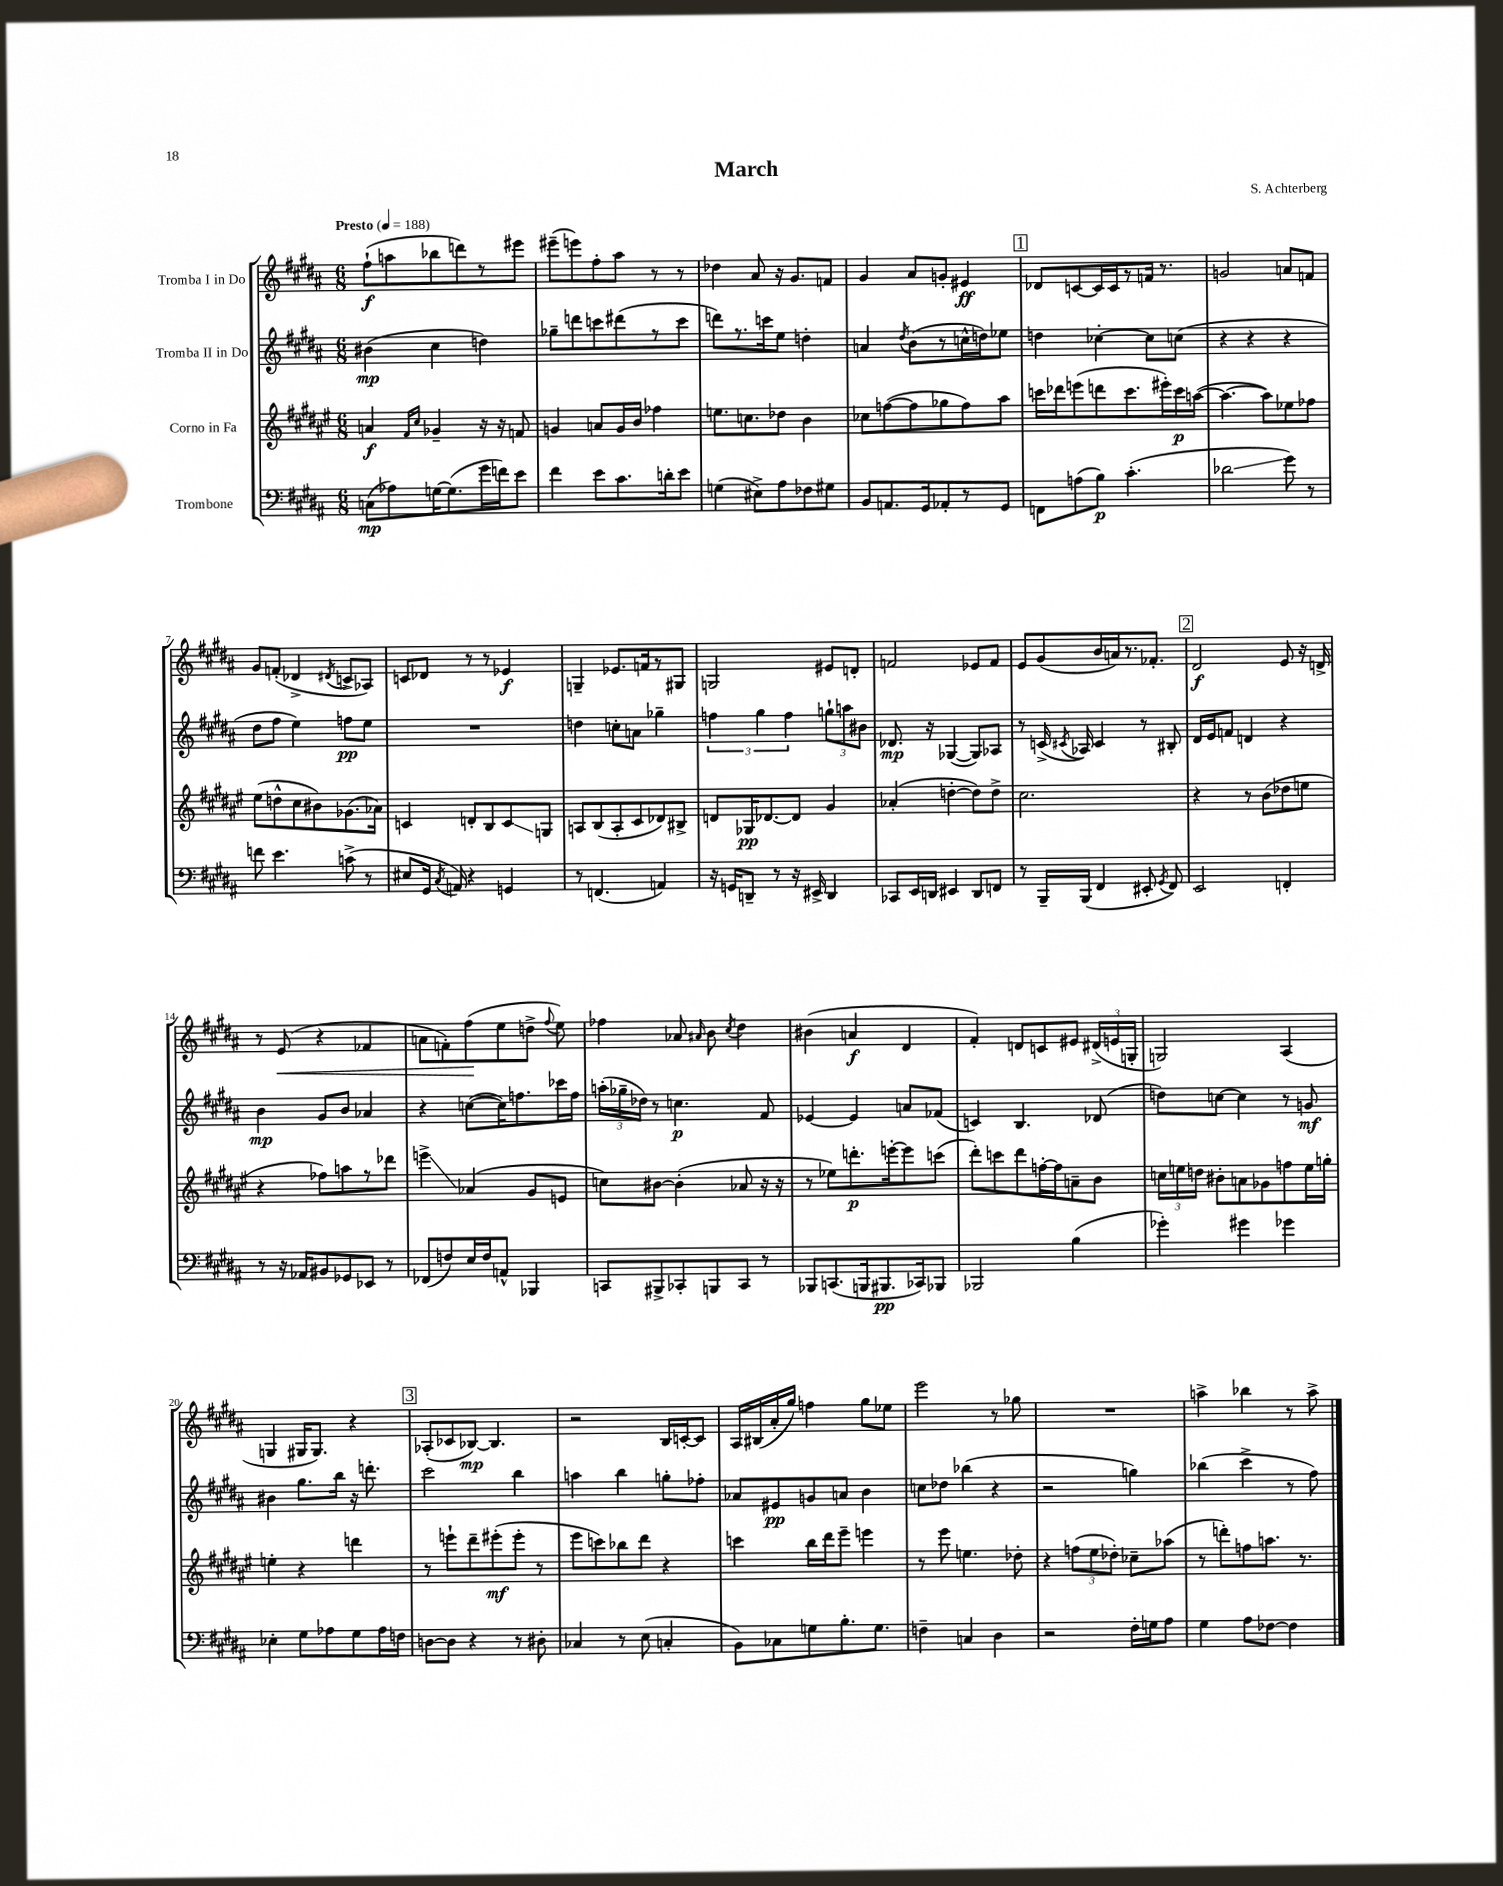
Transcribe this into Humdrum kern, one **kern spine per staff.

**kern	**kern	**kern	**kern
*staff4	*staff3	*staff2	*staff1
*clefF4	*clefG2	*clefG2	*clefG2
*k[f#c#g#d#a#]	*k[f#c#g#d#a#e#]	*k[f#c#g#d#a#]	*k[f#c#g#d#a#]
*M6/8	*M6/8	*M6/8	*M6/8
*MM188	*MM188	*MM188	*MM188
(8C\L	4a/	(4b#\	(8ff#`\L
8A-\)	.	.	8aa\
.	16qqf#/LL	.	.
.	16qqcc#/JJ	.	.
[16G\K	4g-~/	4cc#\	8bb-\
(8.G\]	.	.	.
.	.	.	8ddd\)
16g#\L	16r	4dd\)	8r
16f\J)	16r	.	.
8e\J	8f/	.	8eee#\J
=	=	=	=
4f#\	4g/	8gg-~\L	(8eee#~\L
.	.	8ddd\	8eee\)
8e\L	8a/L	8ccc\	8ff#'\
8.c#\	16g/L	(8ddd#\	8aa#\J
.	16b/JJ	.	.
.	4ff-\	8r	8r
16d'\k	.	.	.
8e\J	.	8ccc\J	8r
=	=	=	=
(4G\	8.ee\L	8ddd\L)	4dd-\
.	.	8.r	.
.	8.cc\	.	.
8E#^\L)	.	.	8a#/
.	.	16ccc\k	.
8A#\	8dd-\J	8ee\J	16r
.	.	.	8.g#/L
8F-\	4b\	4dd'\	.
8G#\J	.	.	8f/J
=	=	=	=
8BB/L	8cc-\L	4a/	4g#/
8.AA/	([8ff\	.	.
.	.	8qdd#/	.
.	8ff\]	(8b\L	8a#/L
16GG#/k	.	.	.
8AA-'/	8gg-\	8r	8g'/J
8r	8ff\)	16cc^^\L	4e#/
.	.	16dd\J)	.
8GG#/J	8aa#\J	8ee-\J	.
=	=	=	=
8FF\L	16ccc\LL	4dd\	8d-/L
.	16ddd-\J	.	.
(8A\	(8eee\	.	[8c/
8B\J)	8ddd\	[4cc-'\	16c/]L
.	.	.	16c/J
(4.c#'\	8.ccc\	.	8r
.	.	8cc-\]L	16f/Jk
.	16eee#'\L)	.	8.r
.	16ccc\	(8cc\J	.
.	([16aa\JJ	.	.
=	=	=	=
2d-\	4.aa\_	4r	2g/
.	.	4r	.
.	8aa\]L)	.	.
8g#\)	8ee-\	4r	8a/L
8r	8ff-\J	.	8f/J
=	=	=	=
8f\	(8ee#\L	8dd#\L	8g#/L
4.e\	8dd^^\	8ff#\J	(8f'/J
.	8cc#\	4ee\)	4d-^/
.	8b#\)	.	.
.	.	.	8qd#/
(8c^\	(8.g-\	8ff\L	8c^/L
8r	.	8ee\J	8A-/J)
.	16a-\Jk)	.	.
=	=	=	=
8E#/L	4c/	2.r	8c/L
16GG#/Jk	.	.	8d-/J
8qC#/	.	.	.
16AA/)	.	.	.
4r	8d'/L	.	8r
.	8B/	.	8r
4GG/	8c/	.	4e-/
.	8G/J	.	.
=	=	=	=
8r	8A/L	4dd\	4G~/
(4.FF/	(8B/	.	.
.	8A'/	8cc'\L	8.e-/L
.	8c#/	8a\J	.
.	.	.	16f/k
4AA/)	8d-/)	4gg-~\	8r
.	8B#^/J	.	8G#/J
=	=	=	=
16r	8d/L	6ff\	2G/
16GG/LK	.	.	.
8DD~/J	16G-/K	.	.
.	.	6gg#\	.
.	[8.d-/	.	.
8r	.	.	.
.	.	6ff\	.
16r	8d-/]J	.	.
16EE#^/	.	.	.
4DD/	4g#/	12gg`\L	8e#/L
.	.	12aa\	.
.	.	.	8d'/J
.	.	12b#\J	.
=	=	=	=
8CC-/L	(4a-'/	8.d-/	2f/
16EE/L	.	.	.
16DD/JJ	.	16r	.
4EE#/	[4dd'\	([4G-/	.
8DD/L	8dd\]L)	8G-/]L)	8e-/L
8FF/J	8dd^\J	8A-/J	8f/J
=	=	=	=
8r	2.cc#\	8r	8e/L
16BBB~/LL	.	(16c^/	(8g#/
.	.	8qc#/	.
(16BBB/JJ	.	16A-/)	.
4FF#/	.	4c#/	16b/L
.	.	.	16a/J)
.	.	.	8.r
8EE#'/	.	8r	.
.	.	.	8.f-'/J
8qGG#/	.	.	.
8FF#/)	.	8B#'/	.
=	=	=	=
2EE/	4r	16d#/LL	2d#/
.	.	16e/J	.
.	.	8f/J	.
.	8r	4d/	.
.	(8b\L	.	.
4FF'/	8dd-\	4r	8e/
.	8ee\J	.	16r
.	.	.	16d^/
=	=	=	=
8r	4r	4b\	8r
16r	.	.	(8e/
16AA-/LK	.	.	.
8BB#/	8ff-\L)	8g#/L	4r
8GG-/	8aa\	8b/J	.
8EE-/J	8r	4a-/	4f-/
8r	8ddd-\J	.	.
=	=	=	=
(8FF-/L	4eee^\	4r	8a\L
8F/)	.	.	8f'\)
16E/L	(4a-/	([8cc\L	(8ff#\
16F/J	.	.	.
8AA^^/J	.	16cc\]K)	8ee\
.	.	8.ff\	.
4BBB-/	8g#/L	.	8dd^\J
.	.	.	8qqff#/
.	8e/J	16ccc-\L	8ee\)
.	.	16ff\JJ	.
=	=	=	=
8CC/L	8cc\L)	(24aa'\LL	4ff-\
.	.	24gg-~\	.
.	.	24dd-\JJ)	.
8BBB#^/	[8b#\J	8r	.
8CC-'/	(4b#'\]	4.cc\	8a-/
.	.	.	16qqa#/
8BBB/	.	.	8b\
.	.	.	8qcc#/
8CC-/J	8a-/	.	4dd#\
8r	16r	8f#/	.
.	16r	.	.
=	=	=	=
8BBB-/L	8r	[4e-/	(4b#\
(8.CC/	8ee-\L)	.	.
.	8.ddd'\	4e-/]	4a/
16BBB/k	.	.	.
8.BBB#/	.	.	.
.	[16eee'\k	.	.
.	8eee\]	8a/L	4d#/
16CC-/k)	.	.	.
8BBB-/J	(8ccc\J	(8f-/J	.
=	=	=	=
2BBB-/	8ddd#'\L)	4c/)	4f#'/)
.	8ccc\	.	.
.	8ddd#\	4.B/	8d/L
.	[16ff'\L	.	8c/
.	16ff\]J	.	.
(4B\	8a~\	.	8e#/J
.	8b\J	(8d-/	(24d#^/LL
.	.	.	24e/
.	.	.	24G'/JJ
=	=	=	=
4g-'\)	24cc\LL	8dd\L)	2G/)
.	24ee\	.	.
.	24dd\JJ	.	.
.	8b#'\L	[8cc\J	.
4g#\	8a\	4cc\]	.
.	8g-\	.	.
4g-\	8ff\	8r	(4A#/
.	16ee\L	8g/	.
.	16gg'\JJ	.	.
=	=	=	=
4E-'\	4ee'\	4b#\	4G/
8G#\L	4r	8.gg#\L	16G#/LK
.	.	.	8.G#/J)
8A-\	.	.	.
.	.	16bb\Jk	.
8G#\	4ddd\	16r	4r
.	.	8.ddd'\	.
16A-\L	.	.	.
16F\JJ	.	.	.
=	=	=	=
[8D\L	8r	2ccc#\	(8A-'/L
8D\]J	8eee`\L	.	8c-/
4r	8ddd#~\	.	[8B-/J)
.	(8eee#'\	.	4.B-/]
8r	8eee#'\J	4bb\	.
8D#'\	8r	.	.
=	=	=	=
4C-/	8eee#\L	4aa\	2r
.	8ccc\)	.	.
8r	8bb-\	4bb\	.
(8E\	8ddd#\J	.	.
4C'/	4r	8gg'\L	16B/LL
.	.	.	[16c'/J
.	.	8ff-'\J	8c/]J
=	=	=	=
8BB\L)	4ccc\	8a-/L	16A#/LL
.	.	.	(16B#/
8C-\	.	8e#/	16a#'/
.	.	.	16gg#/JJ)
8G\	16bb\LL	8g/	4ff\
.	16ddd#\J	.	.
8.B'\	8eee#~\J	8a/J	.
.	4eee\	4b\	8gg#\L
8.G\J	.	.	.
.	.	.	8ee-\J
=	=	=	=
4F~\	8r	8cc\L	2eee\
.	8eee#\	8dd-\J	.
4C/	4.ee\	(4bb-\	.
4D#\	.	4r	8r
.	8dd-'\	.	8gg-\
=	=	=	=
2r	4r	2r	2.r
.	(12ff\L	.	.
.	12ee#\	.	.
.	12dd-'\J)	.	.
16F#'\LL	8cc-~\L	4gg\)	.
16G\J	.	.	.
8A#\J	(8aa-\J	.	.
=	=	=	=
4G#\	8r	(4bb-\	4aa^\
.	8ddd'\L)	.	.
8A#\L	8ff\	4ccc#^\	4bb-\
[8F-\J	8.aa\J	.	.
4F-\]	.	8r	8r
.	8.r	.	.
.	.	8ff#\)	8aa^\
==	==	==	==
*-	*-	*-	*-
